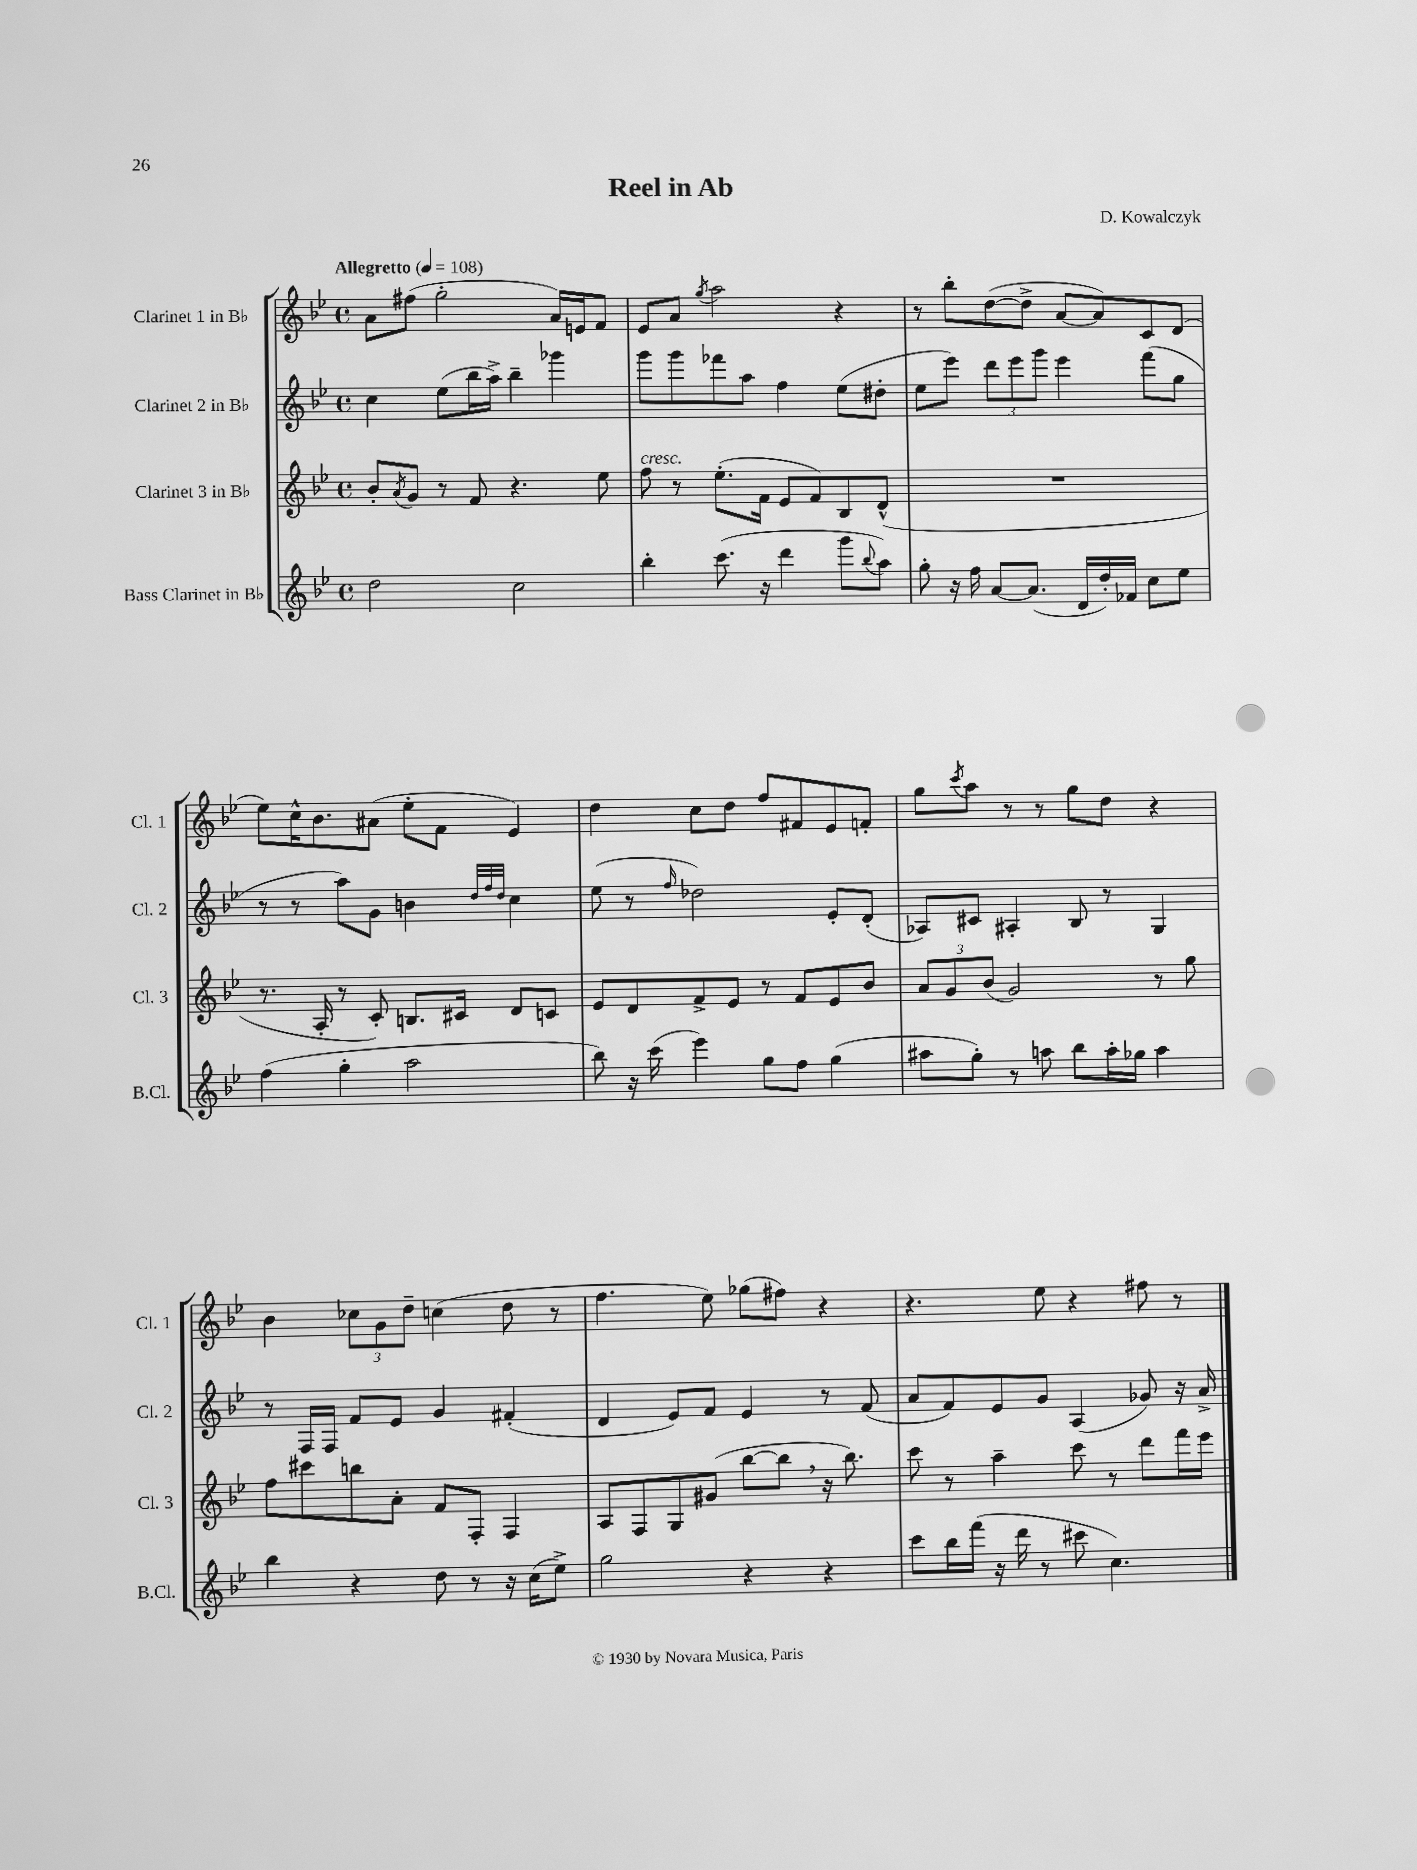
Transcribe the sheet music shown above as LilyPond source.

\header { title = "Reel in Ab" composer = "D. Kowalczyk" }
<<
\new StaffGroup <<
\new Staff = "s0" \with { instrumentName = "Clarinet 1 in Bb" shortInstrumentName = "Cl. 1" } {
    \clef treble \key bes \major \defaultTimeSignature \time 4/4 \tempo "Allegretto" 4 = 108
    a'8 fis''8( g''2-. a'16) e'16 f'8 |
    ees'8 a'8 \acciaccatura { g''8 } a''2 r4 |
    r8 bes''8-. d''8~( d''8-> a'8~ a'8) c'8 d'8( |
    ees''8) c''16-^ bes'8. ais'8( ees''8-. f'8 ees'4) |
    d''4 c''8 d''8 f''8 fis'8 ees'8 f'8-. |
    g''8 \acciaccatura { c'''8 } a''8 r8 r8 g''8 d''8 r4 |
    bes'4 \tuplet 3/2 { ces''8 g'8 d''8-- } c''4( d''8 r8 |
    f''4. ees''8) ges''8( fis''8) r4 |
    r4. ees''8 r4 fis''8 r8 \bar "|." |
}
\new Staff = "s1" \with { instrumentName = "Clarinet 2 in Bb" shortInstrumentName = "Cl. 2" } {
    \clef treble \key bes \major \defaultTimeSignature \time 4/4
    c''4 ees''8( bes''16 a''16->) bes''4-- ges'''4 |
    g'''8 g'''8 fes'''8 a''8 f''4 ees''8( dis''8-. |
    ees''8 ees'''8) \tuplet 3/2 { d'''8 ees'''8 g'''8 } ees'''4 f'''8( g''8 |
    r8 r8 a''8) g'8 b'4 \grace { d''32 f''32 d''32 } c''4 |
    ees''8( r8 \grace { f''16 } des''2) ees'8-. d'8-.( |
    aes8) cis'8 ais4-. bes8 r8 g4 |
    r8 f16 f16 f'8 ees'8 g'4 fis'4-.( |
    d'4 ees'8) f'8 ees'4 r8 f'8( |
    a'8 f'8) ees'8 g'8 a4( ges'8) r16 a'16-> \bar "|." |
}
\new Staff = "s2" \with { instrumentName = "Clarinet 3 in Bb" shortInstrumentName = "Cl. 3" } {
    \clef treble \key bes \major \defaultTimeSignature \time 4/4
    bes'8-. \acciaccatura { a'8 } g'8 r8 f'8 r4. ees''8 |
    f''8^\markup { \italic "cresc." } r8 ees''8.-.( f'16 ees'8 f'8) bes8 d'8-^( |
    R1 |
    r8. a16-. r8 c'8-.) b8. cis'16 d'8 c'8 |
    ees'8 d'8 f'8-> ees'8 r8 f'8 ees'8 bes'8 |
    \tuplet 3/2 { a'8 g'8 bes'8( } g'2) r8 g''8 |
    f''8 cis'''8 b''8 a'8-. f'8 f8-. f4 |
    a8 f8 g8 gis'8( bes''8~ bes''8 \breathe r16 bes''8.) |
    c'''8 r8 a''4-- c'''8 r8 d'''8 f'''16 ees'''16 \bar "|." |
}
\new Staff = "s3" \with { instrumentName = "Bass Clarinet in Bb" shortInstrumentName = "B.Cl." } {
    \clef treble \key bes \major \defaultTimeSignature \time 4/4
    d''2 c''2 |
    bes''4-. c'''8.( r16 d'''4 g'''8 \appoggiatura { bes''8 } a''8) |
    g''8-. r16 f''16 a'8~ a'8.( d'16 d''16-.) fes'16 c''8 ees''8 |
    f''4( g''4-. a''2 |
    bes''8) r16 c'''16( ees'''4) g''8 f''8 g''4( |
    ais''8 g''8-.) r8 a''8 bes''8 a''16-. ges''16 a''4 |
    bes''4 r4 d''8 r8 r16 c''16( ees''8->) |
    g''2 r4 r4 |
    c'''8 bes''16 f'''16( r16 d'''16 r8 cis'''8 c''4.) \bar "|." |
}
>>
>>
\layout { \context { \Score \remove "Bar_number_engraver" } }
